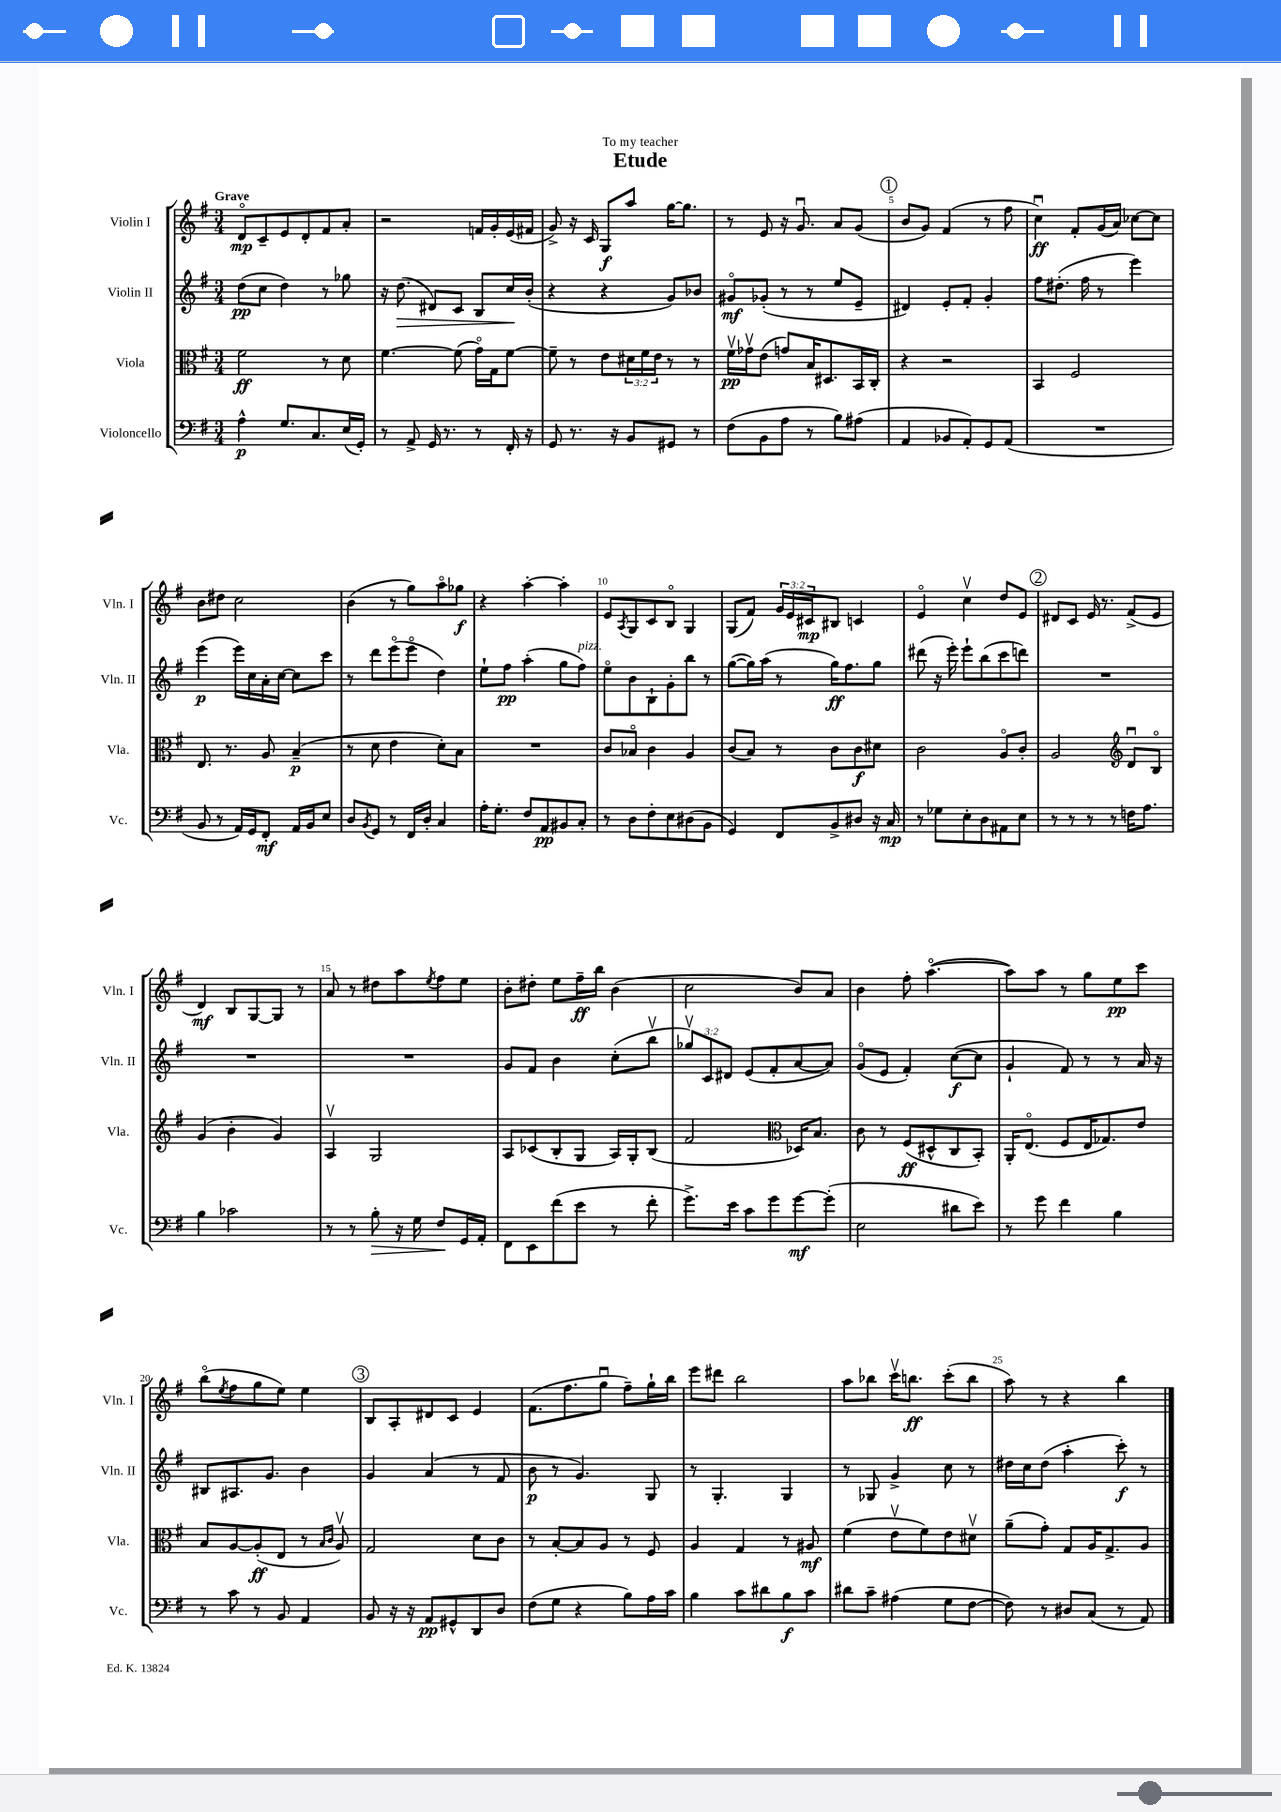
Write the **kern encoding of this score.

**kern	**dynam	**kern	**dynam	**kern	**dynam	**kern	**dynam
*part4	*part4	*part3	*part3	*part2	*part2	*part1	*part1
*staff4	*staff4	*staff3	*staff3	*staff2	*staff2	*staff1	*staff1
*I"Violoncello	*	*I"Viola	*	*I"Violin II	*	*I"Violin I	*
*I'Vc.	*	*I'Vla.	*	*I'Vln. II	*	*I'Vln. I	*
*clefF4	*	*clefC3	*	*clefG2	*	*clefG2	*
*k[f#]	*	*k[f#]	*	*k[f#]	*	*k[f#]	*
*M3/4	*	*M3/4	*	*M3/4	*	*M3/4	*
=1	=1	=1	=1	=1	=1	=1	=1
!	!	!	!	!	!	!LO:TX:a:B:t=Grave	!
4A^^\	p	2f#\	ff	(8dd\L	pp	8d/L	mp
.	.	.	.	8cc\J	.	8c~/	.
8.G/L	.	.	.	4dd\)	.	8e/	.
.	.	.	.	.	.	8d'/	.
8.C/	.	.	.	.	.	.	.
.	.	8r	.	8r	.	8f#/	.
(16E/L	.	8d\	.	8gg-X\	.	8a'/J	.
16GG'/JJ)	.	.	.	.	.	.	.
=2	=2	=2	=2	=2	=2	=2	=2
8r	.	[4.f#\	.	16r	.	2r	.
!	!	!	!	!	!LO:HP:b	!	!
.	.	.	.	(8.dd\	>	.	.
8AA^/	.	.	.	.	.	.	.
16GG/	.	.	.	8d#X/L)	.	.	.
8.r	.	.	.	.	.	.	.
.	.	(8f#\]	.	8c/J	.	.	.
8r	.	16g\LL)	.	8B/L	.	16fn/LL	.
.	.	16G\J	.	.	.	16g'/	.
16FF#'/	.	[8f#\J	.	16cc/L	.	(16e/	.
16r	.	.	.	(16b'/JJ	]	16f#X/JJ	.
=3	=3	=3	=3	=3	=3	=3	=3
8GG/	.	8f#~\]	.	4r	.	8g^/)	.
8.r	.	8r	.	.	.	16r	.
.	.	.	.	.	.	16c/	.
.	.	8e\L	.	4r	.	8G/L	f
16r	.	.	.	.	.	.	.
8BB/L	.	24d#X\L	.	.	.	8aa/J	.
.	.	24f#\	.	.	.	.	.
.	.	24e\JJ	.	.	.	.	.
8GG#X/J	.	8r	.	8g/L)	.	[16gg\KL	.
.	.	.	.	.	.	8.gg\J]	.
8r	.	8r	.	8b-X/J	.	.	.
=4	=4	=4	=4	=4	=4	=4	=4
(8F#\L	.	16f#v\LL	pp	8g#X/L	mf	8r	.
.	.	16g-Xv\J	.	.	.	.	.
8BB\	.	(8e\J	.	(8g-X'/J	.	8e/	.
8A\J	.	8gn/L)	.	8r	.	16r	.
.	.	.	.	.	.	8.gu/	.
8r	.	16B/K	.	8r	.	.	.
.	.	8.D#X/	.	.	.	.	.
8B\L)	.	.	.	8ee/L	.	8a/L	.
(8A#X\J	.	16BB/L	.	8e~/J	.	(8g/J	.
.	.	16C'/JJ	.	.	.	.	.
!!LO:REH:place=s1:t=1
=5	=5	=5	=5	=5	=5	=5	=5
4AA/	.	4r	.	4d#X/)	.	8b/L	.
.	.	.	.	.	.	8g/J)	.
8BB-X/L	.	2r	.	8e'/L	.	(4f#/	.
8AA'/)	.	.	.	8f#'/J	.	.	.
8GG/	.	.	.	4g'/	.	8r	.
(8AA/J	.	.	.	.	.	8ff#\	.
=6	=6	=6	=6	=6	=6	=6	=6
2.r	.	4BB/	.	8ff#\L	.	4ccu\)	ff
.	.	.	.	(8.dd#X'\J	.	.	.
.	.	2F#/	.	.	.	8f#'/L	.
.	.	.	.	16ff#\	.	.	.
.	.	.	.	8r	.	(16g/L	.
.	.	.	.	.	.	16a/JJ)	.
.	.	.	.	4eee\)	.	[8cc-X\L	.
.	.	.	.	.	.	8cc-\J]	.
!!LO:LB:g=z
=7	=7	=7	=7	=7	=7	=7	=7
8BB/	.	8.E/	.	(4eee\	p	8b\L	.
8r	.	.	.	.	.	8dd#X\J	.
.	.	8.r	.	.	.	.	.
16AA/LL)	.	.	.	16eee\LL)	.	2cc\	.
16GG/J	.	.	.	16cc\	.	.	.
8FF#'/J	mf	8A/	.	16a'\	.	.	.
.	.	.	.	[16cc\JJ	.	.	.
16AA/LL	.	(4B~/	p	8cc\L]	.	.	.
16BB/J	.	.	.	.	.	.	.
8E/J	.	.	.	8ccc\J	.	.	.
=8	=8	=8	=8	=8	=8	=8	=8
8D/L	.	8r	.	8r	.	(4b\	.
8qBB/	.	.	.	.	.	.	.
8GG/J	.	8d\	.	8ddd\L	.	.	.
8r	.	4e\	.	(8eee\	.	8r	.
16FF#/LL	.	.	.	8eee\J	.	8gg\L)	.
16D'/JJ	.	.	.	.	.	.	.
4C/	.	8d'\L)	.	4dd\)	.	8aa\	.
.	.	8B\J	.	.	.	8gg-X\J	f
=9	=9	=9	=9	=9	=9	=9	=9
16A'\KL	.	2.r	.	8ee`\L	.	4r	.
8.G'\J	.	.	.	.	.	.	.
.	.	.	.	8ff#\J	pp	.	.
8F#/L	.	.	.	(4aa'\	.	[4aa'\	.
8AA/	pp	.	.	.	.	.	.
8BB#X/	.	.	.	8gg\L	.	4aa'\]	.
!	!	!	!	!LO:TX:a:i:t=pizz.	!	!	!
8C'/J	.	.	.	8ff#\J)	.	.	.
=10	=10	=10	=10	=10	=10	=10	=10
8r	.	8c/L	.	8ee\L	.	8e/L	.
.	.	.	.	.	.	8qA/	.
8D\L	.	8B-X/J	.	8b\	.	8G/	.
8F#'\	.	4c\	.	8B`\	.	8c/	.
8E\	.	.	.	8g'\	.	8B/J	.
(8D#X\	.	4A/	.	8bb\J	.	4G/	.
8BB\J	.	.	.	8r	.	.	.
=11	=11	=11	=11	=11	=11	=11	=11
4GG/)	.	(8c/L	.	([8gg\L	.	(8G/L	.
.	.	8B/J)	.	16gg\L])	.	8f#/J)	.
.	.	.	.	(16aa\JJ	.	.	.
8FF#/L	.	8r	.	8r	.	24g/LL	.
.	.	.	.	.	.	24e/	.
.	.	.	.	.	.	24c#X/J	mp
8BB^/	.	8c\L	.	16gg\KL)	ff	8B#X/J	.
.	.	.	.	8.ff#\	.	.	.
8D#X/J	.	8c\	f	.	.	4cn/	.
16r	.	8d#X\J	.	8gg\J	.	.	.
16C/	mp	.	.	.	.	.	.
=12	=12	=12	=12	=12	=12	=12	=12
8r	.	2c\	.	(8ddd#X\	.	4e/	.
8G-X\L	.	.	.	16r	.	.	.
.	.	.	.	16eee'\)	.	.	.
8E'\	.	.	.	8eee`\L	.	4ccv\	.
8D\	.	.	.	(8bb\	.	.	.
8AA#X\	.	8A/L	.	8ccc\	.	8dd/L	.
8E\J	.	8c'/J	.	8dddn\J)	.	8e/J	.
!!LO:REH:place=s1:t=2
=13	=13	=13	=13	=13	=13	=13	=13
8r	.	2A/	.	2.r	.	8d#X/L	.
8r	.	.	.	.	.	8c/J	.
8r	.	.	.	.	.	16e/	.
.	.	.	.	.	.	8.r	.
8r	.	.	.	.	.	.	.
*	*	*clefG2	*	*	*	*	*
16Fn\KL	.	8du/L	.	.	.	(8f#^/L	.
8.A\J	.	.	.	.	.	.	.
.	.	8B/J	.	.	.	8e/J	.
!!LO:LB:g=z
=14	=14	=14	=14	=14	=14	=14	=14
4B\	.	(4g/	.	2.r	.	4d/)	mf
2c-X\	.	4b'\	.	.	.	8B/L	.
.	.	.	.	.	.	[8G/	.
.	.	4g/)	.	.	.	8G/J]	.
.	.	.	.	.	.	8r	.
=15	=15	=15	=15	=15	=15	=15	=15
8r	.	4Av/	.	2.r	.	8a/	.
8r	.	.	.	.	.	8r	.
!	!LO:HP:b	!	!	!	!	!	!
8B'\	>	2G/	.	.	.	8dd#X\L	.
16r	.	.	.	.	.	8aa\	.
16G\	.	.	.	.	.	.	.
.	.	.	.	.	.	8qee/	.
8F#/L	.	.	.	.	.	8ff#\	.
16GG/L	]	.	.	.	.	8ee\J	.
16AA'/JJ	.	.	.	.	.	.	.
=16	=16	=16	=16	=16	=16	=16	=16
8FF#\L	.	8A/L	.	8g/L	.	8b'\L	.
8EE\	.	(8c-X/	.	8f#/J	.	8dd#X'\J	.
(8f#\	.	8B'/	.	4b\	.	8ee\L	.
8e\J	.	8G/J	.	.	.	16ff#~\L	ff
.	.	.	.	.	.	16bb\JJ	.
8r	.	16A/LL)	.	(8cc'\L	.	(4b\	.
.	.	16G'/J	.	.	.	.	.
8f#'\	.	(8B/J	.	8bbv\J	.	.	.
=17	=17	=17	=17	=17	=17	=17	=17
8.g^\L)	.	2f#/	.	12gg-Xv/L)	.	2cc\	.
.	.	.	.	12c/	.	.	.
.	.	.	.	12d#X/J	.	.	.
16e\Jk	.	.	.	.	.	.	.
8c\L	.	.	.	(8e/L	.	.	.
8g\	.	.	.	8f#'/	.	.	.
*	*	*clefC3	*	*	*	*	*
[8g\	mf	16D-X/KL)	.	[8a/	.	8b/L)	.
.	.	8.B/J	.	.	.	.	.
(8g'\J]	.	.	.	8a/J])	.	8a/J	.
=18	=18	=18	=18	=18	=18	=18	=18
2E\	.	8c\	.	(8g/L	.	4b\	.
.	.	8r	.	8e/J	.	.	.
.	.	(8F#/L	ff	4f#'/)	.	8ff#'\	.
.	.	8D#X^^/	.	.	.	([4.aa\	.
8d#X\L	.	8C/	.	([8cc\L	f	.	.
8e\J)	.	8BB'/J)	.	8cc\J]	.	.	.
=19	=19	=19	=19	=19	=19	=19	=19
8r	.	16AA'/KL	.	4g`/	.	8aa\L])	.
.	.	(8.E/J	.	.	.	.	.
8g\	.	.	.	.	.	8aa\J	.
4f#\	.	8F#/L	.	8f#/)	.	8r	.
.	.	16E/K	.	8r	.	8gg\L	.
.	.	8.G-X/)	.	.	.	.	.
4B\	.	.	.	8r	.	8ee\	pp
.	.	8e/J	.	16a/	.	8ccc\J	.
.	.	.	.	16r	.	.	.
!!LO:LB:g=z
=20	=20	=20	=20	=20	=20	=20	=20
8r	.	8B/L	.	8B#X/L	.	(8bb\L	.
.	.	.	.	.	.	8qee/	.
8c\	.	[8A/	.	8.A#X/	.	8ff#\	.
8r	.	(8A'/]	ff	.	.	8gg\	.
.	.	.	.	8.g/J	.	.	.
8BB/	.	8E/J	.	.	.	8ee\J)	.
4AA/	.	8r	.	4b\	.	4ee\	.
.	.	16qqB/LL	.	.	.	.	.
.	.	16qqc/JJ	.	.	.	.	.
.	.	8Av/)	.	.	.	.	.
!!LO:REH:place=s1:t=3
=21	=21	=21	=21	=21	=21	=21	=21
8BB/	.	2G/	.	4g/	.	8B/L	.
16r	.	.	.	.	.	8A'/	.
16r	.	.	.	.	.	.	.
8AA/L	pp	.	.	(4a/	.	8d#X/	.
8GG#X^^/	.	.	.	.	.	8c/J	.
8DD/	.	8d\L	.	8r	.	4e/	.
8D/J	.	8c\J	.	8f#/	.	.	.
=22	=22	=22	=22	=22	=22	=22	=22
(8F#\L	.	8r	.	8b\	p	(8.f#\L	.
8G\J	.	[8B'/L	.	8r	.	.	.
.	.	.	.	.	.	8.ff#\	.
4r	.	8B/]	.	4.g/)	.	.	.
.	.	8A/J	.	.	.	8ggu\J	.
8B\L)	.	8r	.	.	.	8ff#~\L)	.
16A\L	.	8F#/	.	8G/	.	16gg`\L	.
16c\JJ	.	.	.	.	.	16bb\JJ	.
=23	=23	=23	=23	=23	=23	=23	=23
4B\	.	4A/	.	8r	.	8eee\L	.
.	.	.	.	4.G'/	.	8ddd#X\J	.
8c\L	.	4G/	.	.	.	2bb\	.
8d#X\	.	.	.	.	.	.	.
8B\	f	8r	.	4G/	.	.	.
8c\J	.	8A#X/	mf	.	.	.	.
=24	=24	=24	=24	=24	=24	=24	=24
8d#X\L	.	(4f#\	.	8r	.	8aa\L	.
8c~\J	.	.	.	8G-X/	.	8bb-X\J	.
(4A#X\	.	8ev\L	.	4g^/	.	16cccv\KL	.
.	.	.	.	.	.	8.bbn\J	ff
.	.	8f#\)	.	.	.	.	.
8G\L	.	8e\	.	8cc\	.	(8ccc'\L	.
[8F#\J	.	8d#Xv\J	.	8r	.	8bb\J	.
=25	=25	=25	=25	=25	=25	=25	=25
8F#\])	.	(8a~\L	.	16dd#X\LL	.	8aa\)	.
.	.	.	.	16cc\J	.	.	.
8r	.	8g'\J)	.	(8dd#\J	.	8r	.
8D#X/L	.	8G/L	.	4aa'\	.	4r	.
(8C/J	.	16A/K	.	.	.	.	.
.	.	8.G^/	.	.	.	.	.
8r	.	.	.	8ccc'\)	f	4bb\	.
8AA/)	.	8A/J	.	8r	.	.	.
==	==	==	==	==	==	==	==
*-	*-	*-	*-	*-	*-	*-	*-
